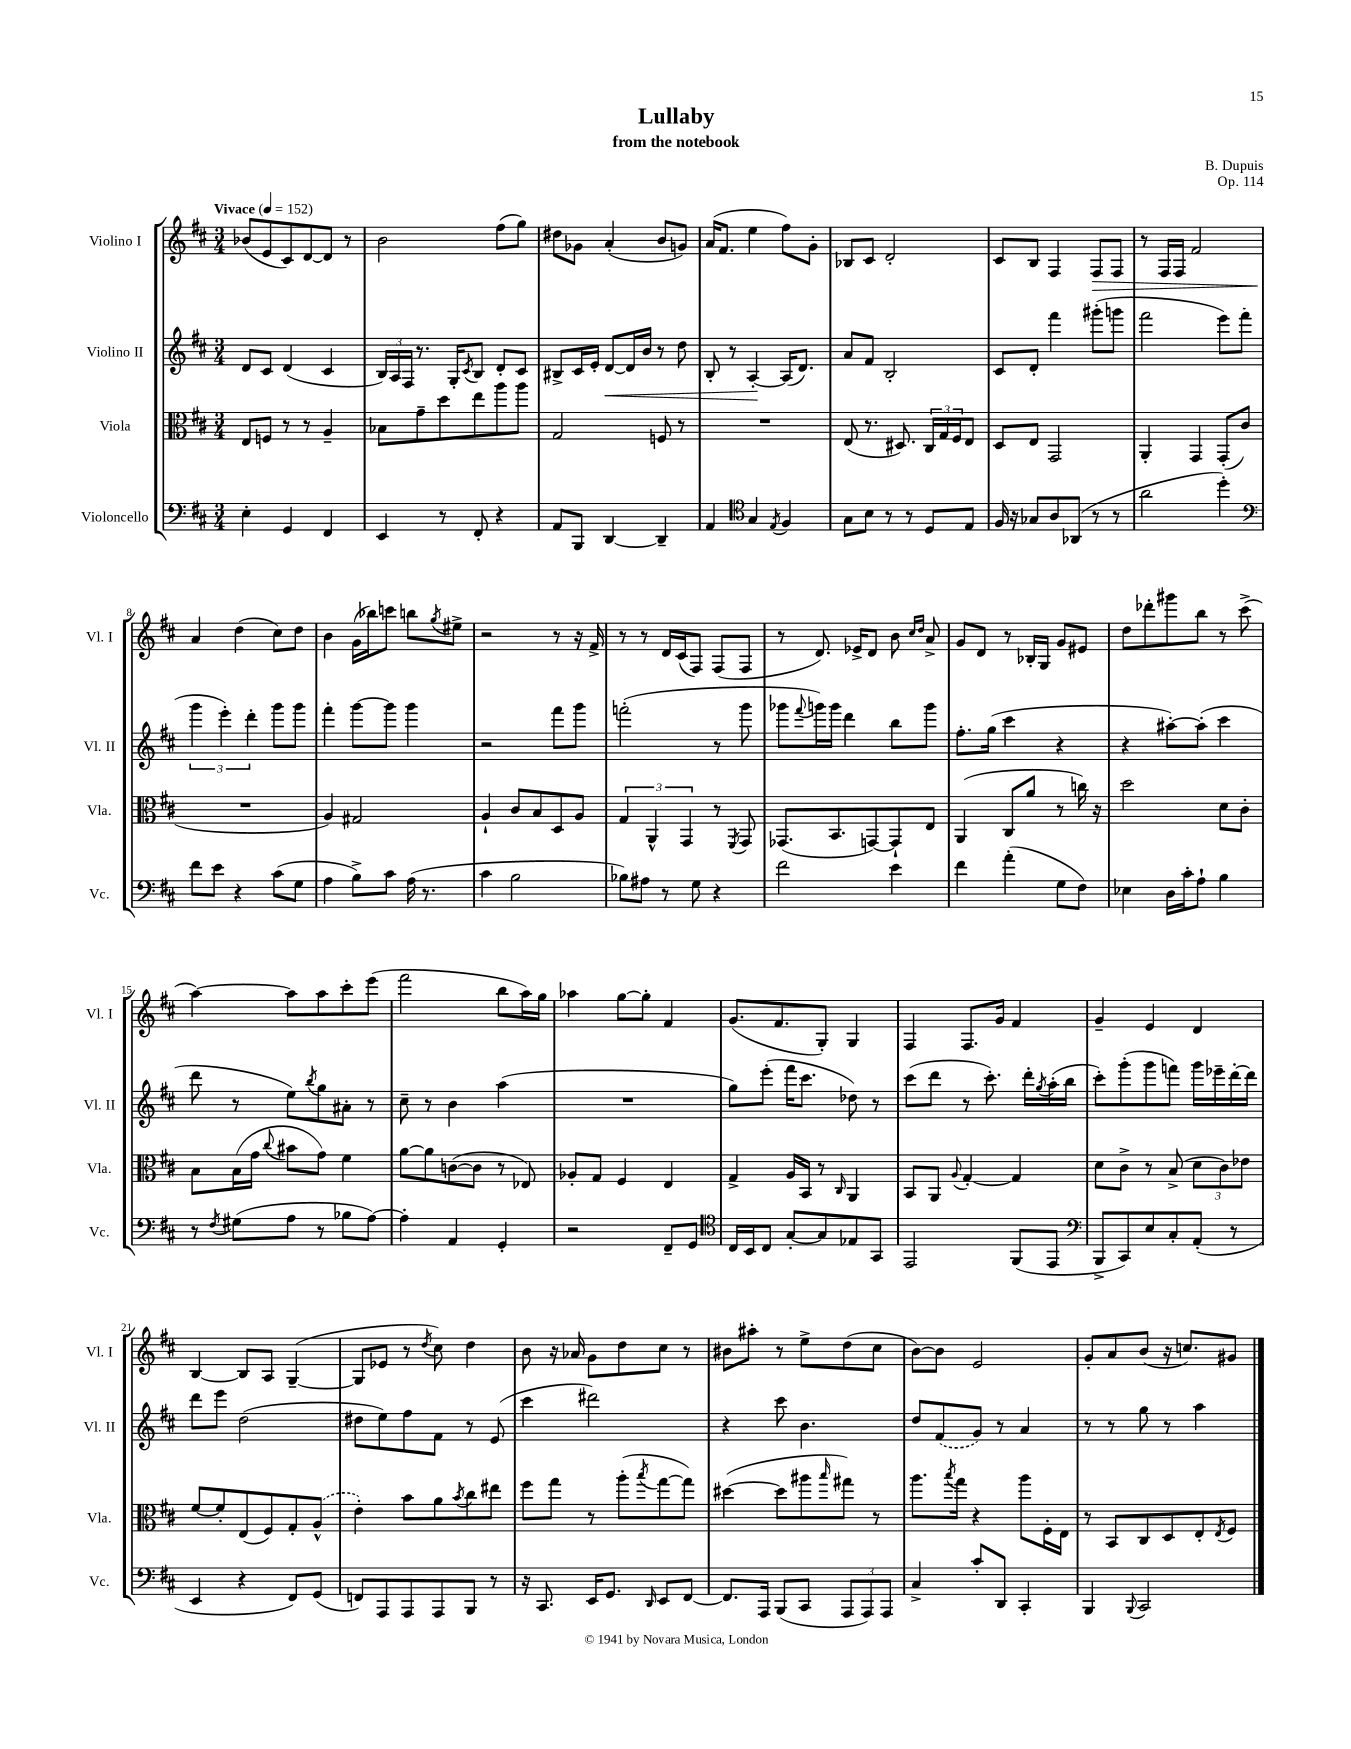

**kern	**kern	**kern	**dynam	**kern	**dynam
*part4	*part3	*part2	*part2	*part1	*part1
*staff4	*staff3	*staff2	*staff2	*staff1	*staff1
*I"Violoncello	*I"Viola	*I"Violino II	*	*I"Violino I	*
*I'Vc.	*I'Vla.	*I'Vl. II	*	*I'Vl. I	*
*clefF4	*clefC3	*clefG2	*	*clefG2	*
*k[f#c#]	*k[f#c#]	*k[f#c#]	*	*k[f#c#]	*
*M3/4	*M3/4	*M3/4	*	*M3/4	*
*MM152	*MM152	*MM152	*	*MM152	*
=1	=1	=1	=1	=1	=1
!	!	!	!	!LO:TX:a:B:t=Vivace	!
4E'\	8E/L	8d/L	.	(8b-X/L	.
.	8Fn/J	8c#/J	.	8e/	.
4GG/	8r	(4d/	.	8c#/)	.
.	8r	.	.	[8d/	.
4FF#/	4A~/	4c#/	.	8d/J]	.
.	.	.	.	8r	.
=2	=2	=2	=2	=2	=2
4EE/	8B-X\L	24B/LL)	.	2b\	.
.	.	24A/	.	.	.
.	.	24F#/JJ	.	.	.
.	8g~\	8.r	.	.	.
8r	8dd\	.	.	.	.
.	.	16G'/KL	.	.	.
.	.	8qc#/	.	.	.
8FF#'/	8ee\	8B/J	.	.	.
4r	8aa\	8d'/L	.	(8ff#\L	.
.	8aa\J	8c#/J	.	8gg\J)	.
=3	=3	=3	=3	=3	=3
8AA/L	2G/	8B#X^/L	.	8dd#X\L	.
8BBB/J	.	16c#/L	.	8g-X\J	.
.	.	16e'/JJ	.	.	.
!	!	!	!LO:HP:b	!	!
[4DD/	.	[8d/L	<	(4a'/	.
.	.	16d/L]	.	.	.
.	.	16b/JJ	.	.	.
4DD~/]	8Fn/	8r	.	8b/L	.
.	8r	8dd\	.	8gn/J)	.
=4	=4	=4	=4	=4	=4
4AA/	2.r	8B'/	.	(16a/KL	.
.	.	.	.	8.f#/J	.
.	.	8r	.	.	.
*clefC4	*	*	*	*	*
4G/	.	[4A'/	.	4ee\	.
8qE/	.	.	.	.	.
4F#/	.	(16A/KL]	[	8ff#\L)	.
.	.	8.d/J)	.	.	.
.	.	.	.	8g'\J	.
=5	=5	=5	=5	=5	=5
8G\L	(8E/	8a/L	.	8B-X/L	.
8B\J	8.r	8f#/J	.	8c#/J	.
8r	.	2B'/	.	2d'/	.
.	8.D#X/)	.	.	.	.
8r	.	.	.	.	.
8D/L	24C#/LL	.	.	.	.
.	24G/	.	.	.	.
.	24F#/J	.	.	.	.
8E/J	8E/J	.	.	.	.
=6	=6	=6	=6	=6	=6
16F#/	8D/L	8c#/L	.	8c#/L	.
16r	.	.	.	.	.
8G-X/L	8E/J	8d'/J	.	8B/J	.
8A/	2GG/	4fff#\	.	4F#/	.
(8AA-X/J	.	.	.	.	.
!	!	!	!	!	!LO:HP:b
8r	.	(8ggg#X'\L	.	8F#/L	>
8r	.	8gggn\J	.	8F#/J	.
=7	=7	=7	=7	=7	=7
2a\	4AA'/	2fff#\	.	8r	.
.	.	.	.	16F#/LL	.
.	.	.	.	16F#/JJ	.
.	4GG/	.	.	2f#/	.
4dd'\)	(8GG'/L	8eee\L)	.	.	.
.	8c#/J	(8fff#\J	.	.	.
!!LO:LB:g=z
=8	=8	=8	=8	=8	=8
*clefF4	*	*	*	*	*
8f#\L	2.r	6ggg\	.	4a/	.
8e\J	.	.	.	.	.
.	.	6eee'\)	.	.	.
4r	.	.	.	(4dd\	]
.	.	6ddd'\	.	.	.
(8c#\L	.	8ggg\L	.	8cc#\L)	.
8G\J	.	8ggg\J	.	8dd\J	.
=9	=9	=9	=9	=9	=9
4A\	4A/)	4fff#'\	.	4b\	.
8B^\L)	2G#X/	[8ggg\L	.	(16g\LL	.
.	.	.	.	16bb-X\J)	.
8c#\J	.	8ggg\J]	.	8cccn\J	.
(16A\	.	4ggg\	.	8bbn\L	.
8.r	.	.	.	.	.
.	.	.	.	8qgg/	.
.	.	.	.	8ee#X^\J	.
=10	=10	=10	=10	=10	=10
4c#\	4A`/	2r	.	2r	.
2B\	8c#/L	.	.	.	.
.	8B/	.	.	.	.
.	8D/	8fff#\L	.	8r	.
.	8A/J	8ggg\J	.	16r	.
.	.	.	.	16f#^/	.
=11	=11	=11	=11	=11	=11
8B-X\L)	6G/	(2fffn'\	.	8r	.
8A#X\J	.	.	.	8r	.
.	6AA^^/	.	.	.	.
8r	.	.	.	16d/LL	.
.	.	.	.	(16c#/J	.
.	6GG/	.	.	.	.
8G\	.	.	.	8F#/J)	.
4r	8r	8r	.	(8F#/L	.
.	8qFF#/	.	.	.	.
.	8GG/	8ggg\	.	8F#/J	.
=12	=12	=12	=12	=12	=12
2f#\	(8.GG-X/L	8ggg-X\L	.	8r	.
.	.	8qqfff#/	.	.	.
.	.	16gggn\L)	.	8.d/)	.
.	8.BB/	16ggg\JJ	.	.	.
.	.	4ddd\	.	.	.
.	.	.	.	16e-X^/KL	.
.	[8GGn/)	.	.	8d/J	.
4e\	8GG`/]	8bb\L	.	8b\	.
.	.	.	.	16qqcc#/LL	.
.	.	.	.	16qqdd/JJ	.
.	8E/J	8ggg\J	.	8a^/	.
=13	=13	=13	=13	=13	=13
4f#\	(4AA/	8.ff#'\L	.	8g/L	.
.	.	.	.	8d/J	.
.	.	(16gg\Jk	.	.	.
(4a'\	8C#/L	4ccc#\	.	8r	.
.	8a/J	.	.	16B-X'/LL	.
.	.	.	.	16G/JJ	.
8G\L	8r	4r	.	8g/L	.
8F#\J)	16ccn\)	.	.	8e#X/J	.
.	16r	.	.	.	.
=14	=14	=14	=14	=14	=14
4E-X\	2dd\	4r	.	8dd\L	.
.	.	.	.	8ddd-X'\	.
16D\LL	.	[8aa#X'\L)	.	8ggg#X\	.
16c#'\J	.	.	.	.	.
8A`\J	.	(8aa#'\J]	.	8bb\J	.
4B\	8d\L	4ccc#\	.	8r	.
.	8c#'\J	.	.	(8ccc#^\	.
!!LO:LB:g=z
=15	=15	=15	=15	=15	=15
8r	8B\L	8ddd\	.	[4aa\)	.
8qF#/	.	.	.	.	.
(8G#X\L	(16B\L	8r	.	.	.
.	16g\JJ	.	.	.	.
.	8qqcc#/	.	.	.	.
8A\J	8b#X\L	8ee\L)	.	8aa\L]	.
.	.	8qbb/	.	.	.
8r	8g\J)	8gg\	.	8aa\	.
8B-X\L	4f#\	8a#X'\J	.	8ccc#'\	.
[8A\J)	.	8r	.	(8eee\J	.
=16	=16	=16	=16	=16	=16
4A'\]	[8a\L	8cc#~\	.	2fff#\	.
.	8a\]	8r	.	.	.
4AA/	([8cn\	4b\	.	.	.
.	8c\J]	.	.	.	.
4GG'/	8r	(4aa\	.	8bb\L	.
.	8E-X/)	.	.	16aa\L)	.
.	.	.	.	16gg\JJ	.
=17	=17	=17	=17	=17	=17
2r	8A-X'/L	2.r	.	4aa-X\	.
.	8G/J	.	.	.	.
.	4F#/	.	.	[8gg\L	.
.	.	.	.	8gg'\J]	.
8FF#~/L	4E/	.	.	4f#/	.
8GG/J	.	.	.	.	.
=18	=18	=18	=18	=18	=18
*clefC4	*	*	*	*	*
16C#/LL	4G^/	8gg\L)	.	(8.g/L	.
16BB/J	.	.	.	.	.
8C#/J	.	(8eee'\J	.	.	.
.	.	.	.	8.f#/	.
[8G'/L	16A/LL	16fff#\KL	.	.	.
.	16BB/JJ	8.ccc#\J	.	.	.
8G/]	8r	.	.	8G'/J)	.
.	16qqC#/	.	.	.	.
8E-X/	4AA/	8dd-X\)	.	4G/	.
8GG/J	.	8r	.	.	.
=19	=19	=19	=19	=19	=19
2EE/	8BB/L	(8ccc#\L	.	4F#/	.
.	8AA/J	8ddd\J	.	.	.
.	8qqA/	.	.	.	.
.	[4G'/	8r	.	8.F#/L	.
.	.	8.ccc#'\)	.	.	.
.	.	.	.	16g/Jk	.
(8FF#/L	4G/]	.	.	4f#/	.
.	.	16ddd'\LL	.	.	.
.	.	8qgg/	.	.	.
8EE/J	.	(16aa'\	.	.	.
.	.	16bb\JJ	.	.	.
=20	=20	=20	=20	=20	=20
*clefF4	*	*	*	*	*
8BBB^/L	8d\L	8ccc#'\L)	.	4g~/	.
8CC#/)	8c#^\J	(8ggg'\	.	.	.
8E/	8r	8ggg\	.	4e/	.
8C#'/	(8B^/	8fffn\J)	.	.	.
(8AA'/J	12d\L	16ggg\LL	.	4d/	.
.	.	16eee-X~\	.	.	.
.	12c#\)	.	.	.	.
8r	.	[16ddd'\	.	.	.
.	12e-X\J	.	.	.	.
.	.	16ddd\JJ]	.	.	.
!!LO:LB:g=z
=21	=21	=21	=21	=21	=21
4EE/	[8f#/L	8ddd\L	.	[4B/	.
.	8f#'/]	8eee\J	.	.	.
4r	(8E/	(2dd\	.	8B/L]	.
.	8F#/)	.	.	8A/J	.
8FF#/L)	8G'/	.	.	([4G~/	.
(8GG/J	(8A^^/J	.	.	.	.
=22	=22	=22	=22	=22	=22
8FFn/L)	4e'\)	8dd#X\L	.	8G/L]	.
8AAA/	.	8ee\)	.	8e-X/J	.
8AAA/	8b\L	8ff#\	.	8r	.
.	.	.	.	8qdd/	.
8AAA/	8a\	8f#\J	.	8cc#\)	.
.	8qb/	.	.	.	.
8BBB/J	8cc#\	8r	.	4dd\	.
8r	8ee#X\J	(8e/	.	.	.
=23	=23	=23	=23	=23	=23
16r	8ff#\L	4ccc#\	.	8b\	.
8.CC#/	.	.	.	.	.
.	8gg\J	.	.	16r	.
.	.	.	.	16a-X/	.
16EE/KL	8r	2ddd#X\)	.	8g\L	.
8.GG/J	.	.	.	.	.
.	(8aa'\L	.	.	8dd\	.
16qqDD/	8qbb/	.	.	.	.
8EE/L	[8gg\	.	.	8cc#\J	.
[8FF#/J	8gg\J])	.	.	8r	.
=24	=24	=24	=24	=24	=24
8.FF#/L]	([4dd#X\	4r	.	8b#X\L	.
.	.	.	.	8aa#X'\J	.
16AAA/Jk	.	.	.	.	.
(8BBB/L	8dd#\L]	8ccc#\	.	8r	.
8CC#/J	8aa#X\	4.b\	.	8ee^\L	.
.	16qqbb/	.	.	.	.
12AAA/L	8gg#X\J)	.	.	(8dd\	.
12AAA/)	.	.	.	.	.
.	8r	.	.	8cc#\J	.
12AAA/J	.	.	.	.	.
=25	=25	=25	=25	=25	=25
4C#^/	8.aa\L	8dd/L	.	[8b\L)	.
.	.	(8f#/	.	8b\J]	.
.	8qbb/	.	.	.	.
.	16gg\Jk	.	.	.	.
8c#'/L	4r	8g/J)	.	2e/	.
8DD/J	.	8r	.	.	.
4CC#'/	8aa\L	4a/	.	.	.
.	16F#'\L	.	.	.	.
.	16E\JJ	.	.	.	.
=26	=26	=26	=26	=26	=26
4BBB/	8r	8r	.	8g'/L	.
.	8BB/L	8r	.	8a/	.
8qqBBB/	.	.	.	.	.
2CC#/	8C#/	8gg\	.	(8b/J	.
.	8D/	8r	.	16r	.
.	.	.	.	8.ccn/L)	.
.	8E'/	4aa\	.	.	.
.	8qE/	.	.	.	.
.	8F#/J	.	.	8g#X/J	.
==	==	==	==	==	==
*-	*-	*-	*-	*-	*-
